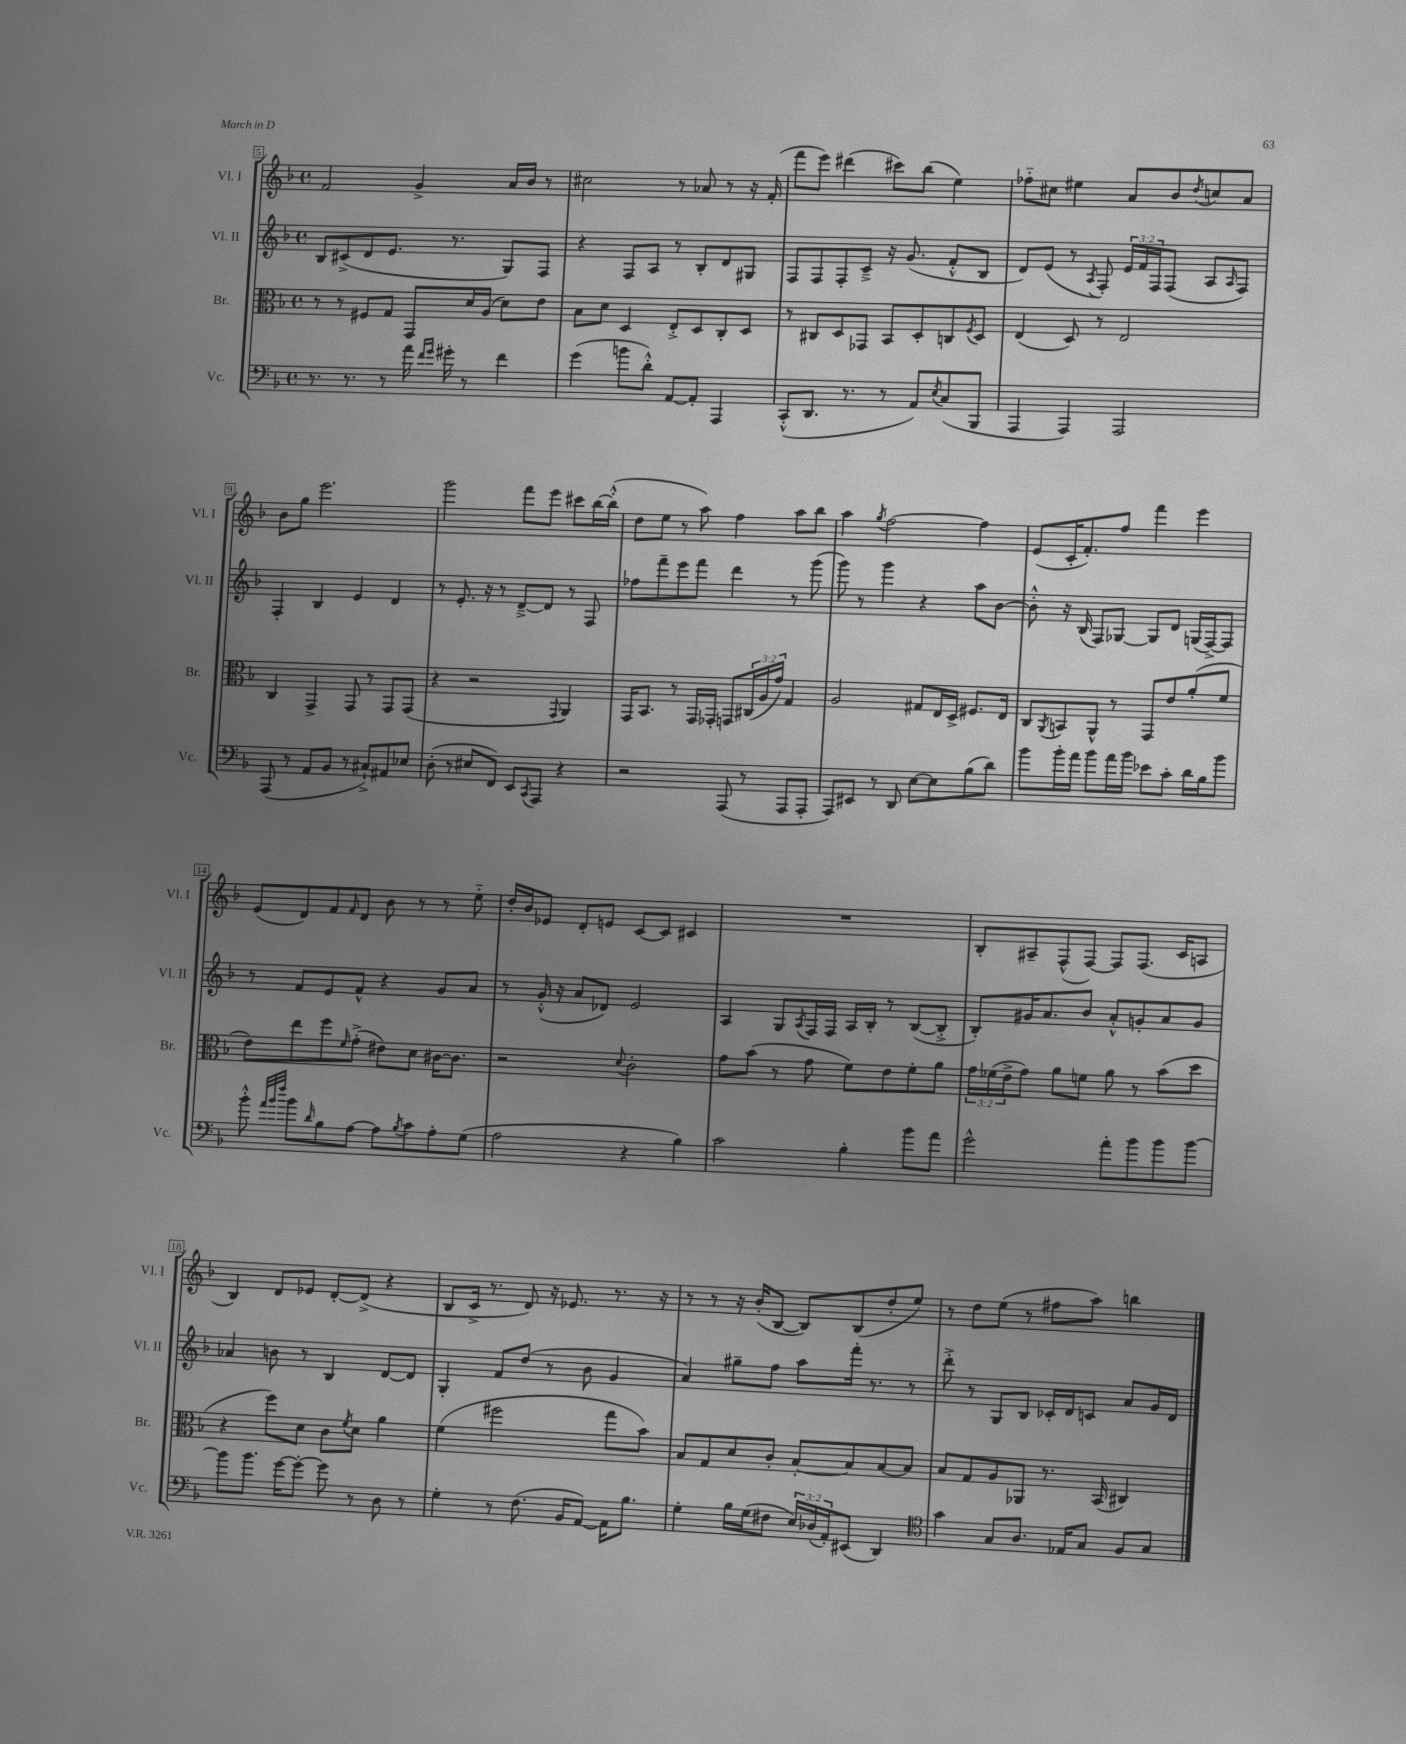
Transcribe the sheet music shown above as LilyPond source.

<<
\new StaffGroup <<
\new Staff = "s0" \with { instrumentName = "Vl. I" shortInstrumentName = "Vl. I" } {
    \clef treble \key f \major \defaultTimeSignature \time 4/4
    f'2 g'4-> a'16 bes'16 r8 |
    cis''2 r8 aes'8 r8 r16 f'16-.( |
    f'''8 e'''8) dis'''4( cis'''8) bes''8( e''4) |
    fes''8-_ cis''8 eis''4 a'8 bes'8 \acciaccatura { d''8 } c''8 a'8 |
    bes'8 g''8 e'''2. |
    g'''2 f'''8 e'''8 cis'''8 bes''16~ bes''16-.-^( |
    d''8 e''8 r8 a''8) f''4 a''8 bes''8 |
    a''4 \acciaccatura { g''8 } f''2~ f''4 |
    e'8( c'16-. f'8.-.) f''8 f'''4 e'''4 |
    e'8( d'8) f'8 \grace { f'16 } d'8 bes'8 r8 r8 e''8-_ |
    d''16-. bes'16 ees'8 d'8-. e'8 c'8~ c'8 cis'4 |
    R1 |
    bes8-. ais8-- f8-^( f8~) f8 f8.( c'16 a8 |
    bes4) d'8 ees'8 d'8~-. d'8->( r4 |
    bes8 c'16-> r8. d'8) r16 ees'8. r8. r16 |
    r8 r8 r16 bes'16-.( bes8~ bes8) bes8( d''8-. e''8) |
    r8 d''8 e''8( r8 fis''8 a''8) b''4 \bar "|." |
}
\new Staff = "s1" \with { instrumentName = "Vl. II" shortInstrumentName = "Vl. II" } {
    \clef treble \key f \major \defaultTimeSignature \time 4/4 \override Staff.TupletNumber.text = #tuplet-number::calc-fraction-text
    bes8 cis'8->( d'8 e'8. r8. g8) f8 |
    r4 f8 a8 r8 bes8-. d'8 gis8 |
    f8 f8 f8-. c'8---> r16 g'8.( f'8-.-^ bes8 |
    d'8) e'8( r8 \acciaccatura { a8 } f8-.) \tuplet 3/2 { e'16 f'16 f16 } f8( a8 \grace { a16 } f8) |
    f4-. bes4 e'4 d'4 |
    r8 e'8.-. r16 r8 d'8~---> d'8 r8 f8 |
    fes''8 f'''8-- e'''8 f'''8 d'''4 r8 g'''8( |
    g'''8) r8 g'''4 r4 a''8 bes'8~ |
    bes'8-.-^ r16 bes16( f8) ges8~ ges8 d'8 g16( f16~->) f8 |
    r8 f'8 e'8 f'8-^ r4 g'8 a'8 |
    r8 g'16-.-^( r16 a'8 des'8) e'2 |
    a4 g8 \acciaccatura { a8 } f16 f16 a16 bes16-. r8 bes8~( bes8-.-> |
    bes8-.) gis'16 a'8. bes'8 a'8-.-^ g'8-. a'8 g'8 |
    aes'4 b'8 r8 bes4 d'8~ d'8 |
    g4-. f'8 d''8( r8 bes'8 g'4 |
    a'4) gis''8-- f''8 a''8 f'''16-. r8. r8 |
    d'''8-.-> r8 g8 bes8 ces'16-. d'16 c'8 a'8 g'16 d'16 \bar "|." |
}
\new Staff = "s2" \with { instrumentName = "Br." shortInstrumentName = "Br." } {
    \clef alto \key f \major \defaultTimeSignature \time 4/4 \override Staff.TupletNumber.text = #tuplet-number::calc-fraction-text
    r8 r8 fis8 g8 g,8 d'16 a16( d'8) e'8 |
    bes8 d'8 d4 e8-.-> d8 c8-. d8 |
    r8 cis8 d8 ges,8 bes,8 d8-. c8 \acciaccatura { f8 } d8 |
    e4( d8) r8 e2 |
    c4 g,4-> g,8 r8 g,8 g,8( |
    r4 r2 \appoggiatura { g,8 } a,4) |
    g,16 bes,8. r8 g,16 ges,16-. g,8 \tuplet 3/2 { cis16( a16 g'16) } g4 |
    a2 gis8 e16 d16-> fis8. e16 |
    c8 \acciaccatura { a,8 } b,8 a,8-^ r8 g,8 e'8 a'8-.( f'8 |
    e'8) e''8 f''8 \grace { f'16 } g'8-.->( eis'8) d'8 cis'16~ cis'8. |
    r2 \appoggiatura { d'8 } c'2-. |
    g'8 bes'8( r8 g'8 f'8) e'8 f'8-. a'8 |
    \tuplet 3/2 { g'16 fes'16( e'16-> } g'8) a'8 f'8 a'8 r8 bes'8( d''8 |
    r4 f''8) d'8 c'8 \acciaccatura { f'8 } d'8 a'4 |
    f'4( fis''2 g''8 bes'8) |
    bes8 g8 d'8 c'8-. bes8~-. bes8 bes8~ bes8 |
    bes8 g8 a8 aes,8 r8. bes,16( cis4) \bar "|." |
}
\new Staff = "s3" \with { instrumentName = "Vc." shortInstrumentName = "Vc." } {
    \clef bass \key f \major \defaultTimeSignature \time 4/4 \override Staff.TupletNumber.text = #tuplet-number::calc-fraction-text
    r8. r8. r8 a'16 \grace { f'16 g'16 } gis'16-. r8 f'4 |
    g'4( b'8 d'8-.-^) a,8~ a,8-. a,,4 |
    c,8-.-^( d,8. r8. r8 a,8) \acciaccatura { e8 } c8( bes,,8 |
    a,,4 a,,4) a,,2 |
    a,,8( r8 a,8 bes,8 r8 cis8-!->) ais,8 ees8 |
    d8-.( r8 eis8 f,8) e,8 \acciaccatura { c,8 } a,,8 r4 |
    r2 a,,8( r8 a,,8 a,,8-. |
    a,,8) eis,8 r8 d,8 e8~ e8 bes8( d'8) |
    bes'8 bes'16-. a'16 bes'8 a'16 bes'16 ees'8 c'8-. d'16 bes16 bes'8 |
    bes'8-.-^ \grace { a'32 bes'32 f''32 } bes'8 \grace { d'16 } bes8 a8~ a8 \acciaccatura { bes8 } c'8 a8-. g8( |
    a2 r4 bes4) |
    c'2 bes4-. bes'8 a'8 |
    g'2-^ a'8-. bes'8 bes'8 bes'8~ |
    bes'8 bes'8. g'16~ g'8~-. g'8 r8 d8 r8 |
    g4-. r8 f8.( bes,16 a,8~) a,16 bes8. |
    g4-. bes16 g16( fis8 \tuplet 3/2 { e16) des16( a,16-.) } eis,8( d,4) |
    \clef tenor g'4 g8 a8. ees16 g8 f8 g8 \bar "|." |
}
>>
>>
\layout { \context { \Score currentBarNumber = #5 \override BarNumber.stencil = #(make-stencil-boxer 0.1 0.3 ly:text-interface::print) } }
